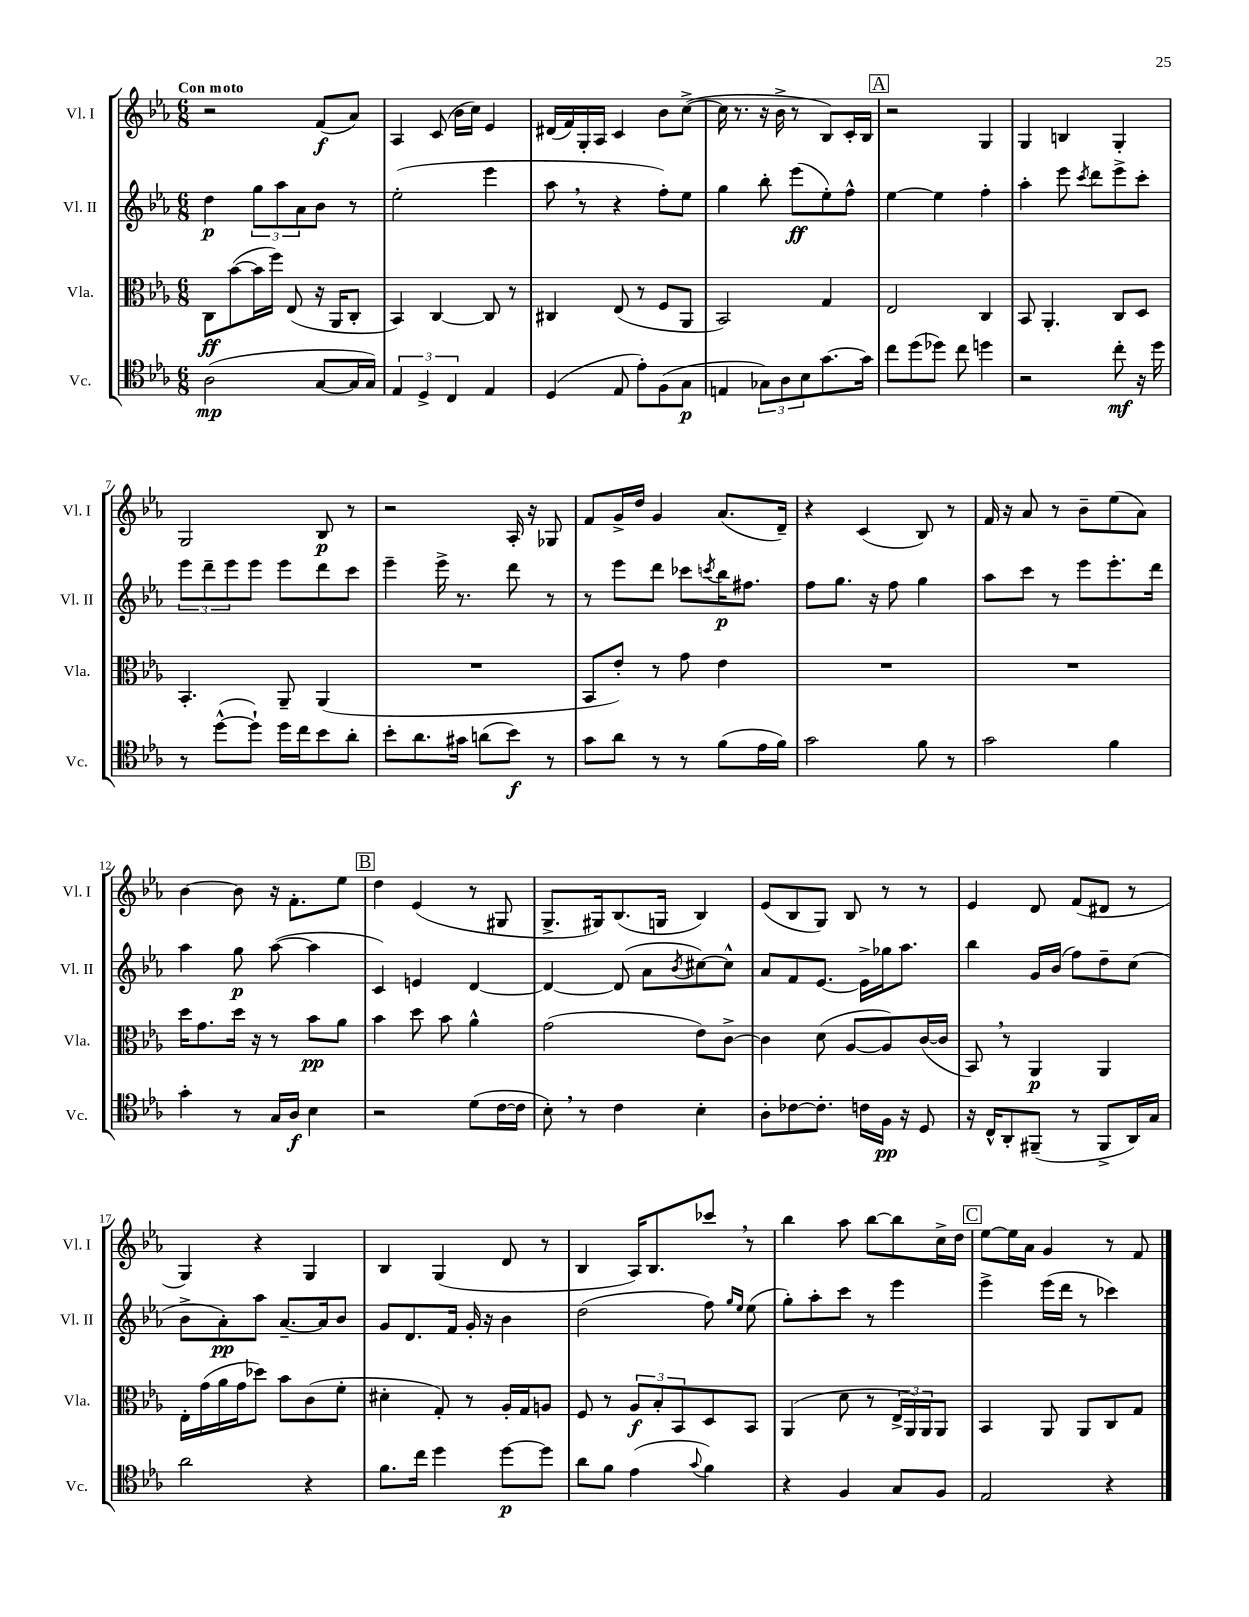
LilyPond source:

<<
\new StaffGroup <<
\new Staff = "s0" \with { instrumentName = "Vl. I" shortInstrumentName = "Vl. I" } {
    \clef treble \key ees \major \numericTimeSignature \time 6/8 \tempo "Con moto"
    r2 f'8\f( aes'8) |
    aes4 c'8( bes'16 c''16) ees'4 |
    dis'16( f'16) g16-. aes16 c'4 bes'8 c''8~->( |
    c''16 r8. r16 bes'16-> r8 bes8) c'16-. bes16 |
    \mark \markup { \box "A" } r2 g4 |
    g4 b4 g4-. |
    g2 bes8\p r8 |
    r2 aes16-. r16 ges8 |
    f'8 g'16-> d''16 g'4 aes'8.( d'16--) |
    r4 c'4( bes8) r8 |
    f'16 r16 aes'8 r8 bes'8-- ees''8( aes'8) |
    bes'4~ bes'8 r16 f'8.-. ees''8 |
    \mark \markup { \box "B" } d''4 ees'4( r8 gis8 |
    g8.-> gis16) bes8.( g16 bes4) |
    ees'8( bes8 g8) bes8 r8 r8 |
    ees'4 d'8 f'8( dis'8 r8 |
    g4) r4 g4 |
    bes4 g4( d'8 r8 |
    bes4 aes16) bes8. ces'''8 \breathe r8 |
    bes''4 aes''8 bes''8~ bes''8 c''16-> d''16 |
    \mark \markup { \box "C" } ees''8~ ees''16 aes'16 g'4 r8 f'8 \bar "|." |
}
\new Staff = "s1" \with { instrumentName = "Vl. II" shortInstrumentName = "Vl. II" } {
    \clef treble \key ees \major \numericTimeSignature \time 6/8
    d''4\p \tuplet 3/2 { g''8 aes''8 aes'8 } bes'8 r8 |
    ees''2-.( ees'''4 |
    aes''8 \breathe r8 r4 f''8-.) ees''8 |
    g''4 bes''8-. ees'''8\ff( ees''8-.) f''8-^ |
    \mark \markup { \box "A" } ees''4~ ees''4 f''4-. |
    aes''4-. ees'''8 \acciaccatura { c'''8 } d'''8 ees'''8-> c'''8-. |
    \tuplet 3/2 { ees'''8 d'''8-- ees'''8 } ees'''8 ees'''8 d'''8 c'''8 |
    ees'''4-- ees'''16-> r8. d'''8 r8 |
    r8 ees'''8 d'''8 ces'''8 \acciaccatura { c'''8 } bes''16\p fis''8. |
    f''8 g''8. r16 f''8 g''4 |
    aes''8 c'''8 r8 ees'''8 ees'''8.-. d'''16 |
    aes''4 g''8\p aes''8~( aes''4 |
    \mark \markup { \box "B" } c'4) e'4 d'4~ |
    d'4~ d'8( aes'8 \acciaccatura { bes'8 } cis''8~) cis''8-^ |
    aes'8 f'8 ees'8.~ ees'16-> ges''16 aes''8. |
    bes''4 g'16 bes'16( f''8) d''8-- c''8( |
    bes'8-> aes'8-.\pp) aes''8 aes'8.~-- aes'16 bes'8 |
    g'8 d'8. f'16 g'16-. r16 bes'4 |
    d''2( f''8) \grace { g''16 ees''16 } ees''8( |
    g''8-.) aes''8-. c'''8 r8 ees'''4 |
    \mark \markup { \box "C" } ees'''4-> ees'''16( d'''16 r8 ces'''4) \bar "|." |
}
\new Staff = "s2" \with { instrumentName = "Vla." shortInstrumentName = "Vla." } {
    \clef alto \key ees \major \numericTimeSignature \time 6/8
    c8\ff bes'8~( bes'16 f''16) ees8( r16 aes,16 c8-. |
    bes,4) c4~ c8 r8 |
    cis4 ees8( r8 f8 aes,8 |
    bes,2) g4 |
    \mark \markup { \box "A" } ees2 c4 |
    bes,8 aes,4.-. c8 d8 |
    bes,4.-. aes,8-- aes,4( |
    R2. |
    bes,8 ees'8-.) r8 g'8 ees'4 |
    R2. |
    R2. |
    d''16 g'8. d''16 r16 r8 bes'8\pp aes'8 |
    \mark \markup { \box "B" } bes'4 d''8 bes'8 aes'4-^ |
    g'2( ees'8) c'8~-> |
    c'4 d'8( aes8~ aes8) c'16~( c'16 |
    bes,8) \breathe r8 aes,4\p aes,4 |
    ees16-. g'16( aes'16 g'16 des''8) bes'8 c'8( f'8-. |
    dis'4-. g8-.) r8 aes16-. g16 a8 |
    f8 r8 \tuplet 3/2 { aes8\f bes8-. bes,8 } d8 bes,8 |
    aes,4( d'8 r8 \tuplet 3/2 { ees16-> aes,16) aes,16 } aes,8 |
    \mark \markup { \box "C" } bes,4 aes,8 aes,8 c8 g8 \bar "|." |
}
\new Staff = "s3" \with { instrumentName = "Vc." shortInstrumentName = "Vc." } {
    \clef tenor \key ees \major \numericTimeSignature \time 6/8
    aes2\mp( g8~ g16 g16) |
    \tuplet 3/2 { ees4 d4-> c4 } ees4 |
    d4( ees8 ees'8-.) f8( g8\p |
    e4 \tuplet 3/2 { ges8) aes8 bes8 } g'8.~ g'16 |
    \mark \markup { \box "A" } c''8 d''8( des''8) c''8 d''4 |
    r2 c''8-.\mf r16 d''16 |
    r8 d''8~-^( d''8-!) d''16 c''16 bes'8 aes'8-. |
    bes'8-. aes'8. gis'16 a'8( bes'8\f) r8 |
    g'8 aes'8 r8 r8 f'8( ees'16 f'16) |
    g'2 f'8 r8 |
    g'2 f'4 |
    g'4-. r8 g16 aes16\f bes4 |
    \mark \markup { \box "B" } r2 d'8( c'16~ c'16 |
    bes8-.) \breathe r8 c'4 bes4-. |
    aes8-. ces'8~ ces'8.-. c'16 f16\pp r16 d8 |
    r16 c16-^ aes,8-. fis,8--( r8 fis,8-> aes,16) g16 |
    aes'2 r4 |
    f'8. c''16 d''4 d''8~\p d''8 |
    aes'8 f'8 ees'4( \appoggiatura { g'8 } f'4) |
    r4 f4 g8 f8 |
    \mark \markup { \box "C" } ees2 r4 \bar "|." |
}
>>
>>
